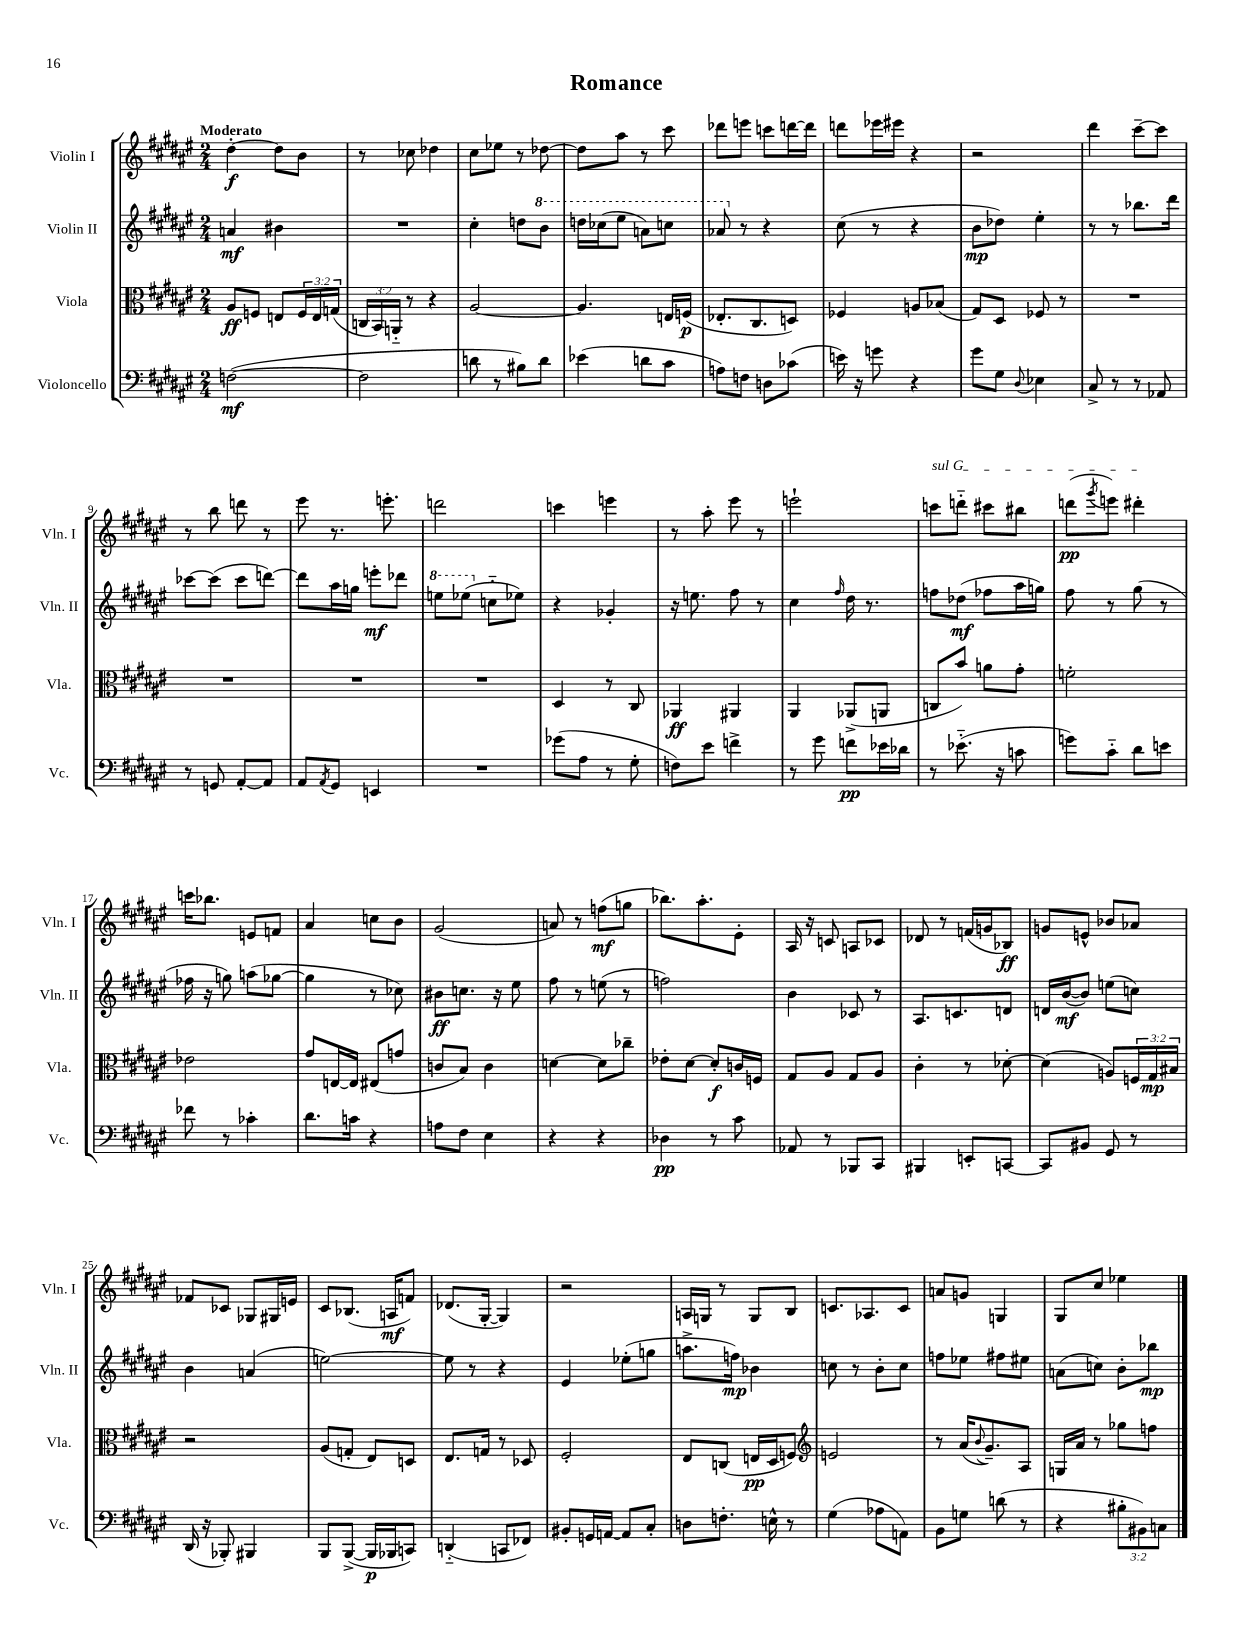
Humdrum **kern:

**kern	**dynam	**kern	**dynam	**kern	**dynam	**kern	**dynam
*part4	*part4	*part3	*part3	*part2	*part2	*part1	*part1
*staff4	*staff4	*staff3	*staff3	*staff2	*staff2	*staff1	*staff1
*I"Violoncello	*	*I"Viola	*	*I"Violin II	*	*I"Violin I	*
*I'Vc.	*	*I'Vla.	*	*I'Vln. II	*	*I'Vln. I	*
*clefF4	*	*clefC3	*	*clefG2	*	*clefG2	*
*k[f#c#g#d#a#e#]	*	*k[f#c#g#d#a#e#]	*	*k[f#c#g#d#a#e#]	*	*k[f#c#g#d#a#e#]	*
*M2/4	*	*M2/4	*	*M2/4	*	*M2/4	*
=1	=1	=1	=1	=1	=1	=1	=1
!	!	!	!	!	!	!LO:TX:a:B:t=Moderato	!
([2Fn\	mf	8A#/L	ff	4an/	mf	[4dd#'\	f
.	.	8Fn/J	.	.	.	.	.
.	.	8En/L	.	4b#X\	.	8dd#\L]	.
.	.	24F/L	.	.	.	8b\J	.
.	.	24E/	.	.	.	.	.
.	.	(24Gn/JJ	.	.	.	.	.
=2	=2	=2	=2	=2	=2	=2	=2
2F\]	.	24Cn/LL	.	2r	.	8r	.
.	.	24BB/)	.	.	.	.	.
.	.	24AAn/JJ	.	.	.	.	.
.	.	8r	.	.	.	8cc-X\	.
.	.	4r	.	.	.	4dd-X\	.
=3	=3	=3	=3	=3	=3	=3	=3
8dn\	.	[2A#/	.	4cc#'\	.	8cc#\L	.
8r	.	.	.	.	.	8ee-X\J	.
8B#X\L)	.	.	.	8ddn\L	.	8r	.
*	*	*	*	*8va	*	*	*
8d\J	.	.	.	8bb\J	.	[8dd-X\	.
=4	=4	=4	=4	=4	=4	=4	=4
(4e-X\	.	4.A#/]	.	16dddn\LL	.	8dd-\L]	.
.	.	.	.	(16ccc-X\J	.	.	.
.	.	.	.	8eee#\J	.	8aa#\J	.
8dn\L	.	.	.	8aan\L)	.	8r	.
8c#\J	.	16En/LL	.	8cccn\J	.	8ccc#\	.
.	.	(16Fn/JJ	p	.	.	.	.
=5	=5	=5	=5	=5	=5	=5	=5
8An\L)	.	8.E-X'/L	.	8aa-X/	.	8ddd-X\L	.
*	*	*	*	*X8va	*	*	*
8Fn\J	.	.	.	8r	.	8eeen\J	.
.	.	8.C#/	.	.	.	.	.
8Dn\L	.	.	.	4r	.	8cccn\L	.
(8c-X\J	.	8Dn/J)	.	.	.	[16dddn\L	.
.	.	.	.	.	.	16ddd\JJ]	.
=6	=6	=6	=6	=6	=6	=6	=6
16en\)	.	4F-X/	.	(8cc#\	.	8dddn\L	.
16r	.	.	.	.	.	.	.
8gn\	.	.	.	8r	.	16eee-X\L	.
.	.	.	.	.	.	16eee#X\JJ	.
4r	.	8An/L	.	4r	.	4r	.
.	.	(8B-X/J	.	.	.	.	.
=7	=7	=7	=7	=7	=7	=7	=7
8g#\L	.	8G#/L)	.	8b\L	mp	2r	.
8G#\J	.	8D#/J	.	8dd-X\J)	.	.	.
8qqD#/	.	.	.	.	.	.	.
4E-X\	.	8F-X/	.	4ee#'\	.	.	.
.	.	8r	.	.	.	.	.
=8	=8	=8	=8	=8	=8	=8	=8
8C#^/	.	2r	.	8r	.	4ddd#\	.
8r	.	.	.	8r	.	.	.
8r	.	.	.	8.bb-X\L	.	[8ccc#~\L	.
8AA-X/	.	.	.	.	.	8ccc#\J]	.
.	.	.	.	16ddd#\Jk	.	.	.
!!LO:LB:g=z
=9	=9	=9	=9	=9	=9	=9	=9
8r	.	2r	.	[8ccc-X\L	.	8r	.
8GGn/	.	.	.	(8ccc-\J]	.	8bb\	.
[8AA#'/L	.	.	.	8ccc-\L	.	8dddn\	.
8AA#/J]	.	.	.	[8dddn\J)	.	8r	.
=10	=10	=10	=10	=10	=10	=10	=10
8AA#/L	.	2r	.	8ddd\L]	.	8eee#\	.
8qAA#/	.	.	.	.	.	.	.
8GG#/J	.	.	.	16aa#\L	.	8.r	.
.	.	.	.	16ggn\JJ	.	.	.
4EEn/	.	.	.	8eeen'\L	mf	.	.
.	.	.	.	.	.	8.eeen'\	.
.	.	.	.	8ddd-X\J	.	.	.
=11	=11	=11	=11	=11	=11	=11	=11
*	*	*	*	*8va	*	*	*
2r	.	2r	.	8eeen\L	.	2dddn\	.
.	.	.	.	(8eee-X\J	.	.	.
*	*	*	*	*X8va	*	*	*
.	.	.	.	8ccn\L	.	.	.
.	.	.	.	8ee-X\J)	.	.	.
=12	=12	=12	=12	=12	=12	=12	=12
(8g-X\L	.	4D#/	.	4r	.	4cccn\	.
8A#\J	.	.	.	.	.	.	.
8r	.	8r	.	4g-X'/	.	4eeen\	.
8G#'\	.	8C#/	.	.	.	.	.
=13	=13	=13	=13	=13	=13	=13	=13
8Fn\L)	.	4AA-X/	ff	16r	.	8r	.
.	.	.	.	8.een\	.	.	.
8e#\J	.	.	.	.	.	8aa#'\	.
4fn^\	.	4AA#X/	.	8ff#\	.	8eee#\	.
.	.	.	.	8r	.	8r	.
=14	=14	=14	=14	=14	=14	=14	=14
8r	.	4AA#/	.	4cc#\	.	2eeen`\	.
8g#\	.	.	.	.	.	.	.
.	.	.	.	16qqff#/	.	.	.
8fn\L	pp	(8AA-X^/L	.	16dd#\	.	.	.
.	.	.	.	8.r	.	.	.
16e-X\L	.	8AAn/J	.	.	.	.	.
16d-X\JJ	.	.	.	.	.	.	.
=15	=15	=15	=15	=15	=15	=15	=15
!	!	!	!	!	!	!LO:TX:a:i:t=sul G	!
8r	.	8Cn/L	.	8ffn\L	.	8cccn\L	.
(8.e-X\	.	8b/J)	.	(8dd-X\J	mf	8dddn\J	.
.	.	8an\L	.	8ff-X\L	.	8ccc#X\L	.
16r	.	.	.	.	.	.	.
8cn\	.	8g#'\J	.	16aa#\L	.	8bb#X\J	.
.	.	.	.	16ggn\JJ)	.	.	.
=16	=16	=16	=16	=16	=16	=16	=16
8gn\L)	.	2fn'\	.	8ff#\	.	(8dddn\L	pp
.	.	.	.	.	.	8qggg#/	.
8c#\J	.	.	.	8r	.	8eeen\J)	.
8d#\L	.	.	.	(8gg#\	.	4ddd#X'\	.
8en\J	.	.	.	8r	.	.	.
!!LO:LB:g=z
=17	=17	=17	=17	=17	=17	=17	=17
8f-X\	.	2e-X\	.	16ff-X\	.	16cccn\KL	.
.	.	.	.	16r	.	8.bb-X\J	.
8r	.	.	.	8ggn\)	.	.	.
4c-X'\	.	.	.	(8aan\L	.	8en/L	.
.	.	.	.	[8gg-X\J	.	8fn/J	.
=18	=18	=18	=18	=18	=18	=18	=18
8.d#\L	.	8g#/L	.	4gg-\]	.	4a#/	.
.	.	[16En/L	.	.	.	.	.
16cn\Jk	.	16E/JJ]	.	.	.	.	.
4r	.	(8E#X/L	.	8r	.	8ccn\L	.
.	.	8gn/J	.	8cc-X\)	.	8b\J	.
=19	=19	=19	=19	=19	=19	=19	=19
8An\L	.	8cn/L	.	8b#X\L	ff	(2g#/	.
8F#\J	.	8B/J)	.	8.ccn\J	.	.	.
4E#\	.	4c\	.	.	.	.	.
.	.	.	.	16r	.	.	.
.	.	.	.	8ee#\	.	.	.
=20	=20	=20	=20	=20	=20	=20	=20
4r	.	[4dn\	.	8ff#\	.	8an/)	.
.	.	.	.	8r	.	8r	.
4r	.	8d\L]	.	(8een\	.	(8ffn\L	mf
.	.	8cc-X~\J	.	8r	.	8ggn\J	.
=21	=21	=21	=21	=21	=21	=21	=21
4D-X\	pp	8e-X'\L	.	2ffn\)	.	8.bb-X\L)	.
.	.	[8d#\J	.	.	.	.	.
.	.	.	.	.	.	8.aa#'\	.
8r	.	8d#'/L]	f	.	.	.	.
8c#\	.	16cn/L	.	.	.	8e#'\J	.
.	.	16Fn/JJ	.	.	.	.	.
=22	=22	=22	=22	=22	=22	=22	=22
8AA-X/	.	8G#/L	.	4b\	.	16A#/	.
.	.	.	.	.	.	16r	.
8r	.	8A#/J	.	.	.	8cn/	.
8BBB-X/L	.	8G#/L	.	8c-X/	.	8An/L	.
8CC#/J	.	8A#/J	.	8r	.	8c-X/J	.
=23	=23	=23	=23	=23	=23	=23	=23
4BBB#X/	.	4c#'\	.	8.A#/L	.	8d-X/	.
.	.	.	.	.	.	8r	.
.	.	.	.	8.cn/	.	.	.
8EEn'/L	.	8r	.	.	.	(16fn/LL	.
.	.	.	.	.	.	16gn/J	.
[8CCn/J	.	[8d-X'\	.	8dn/J	.	8B-X/J)	ff
=24	=24	=24	=24	=24	=24	=24	=24
8CC/L]	.	(4d-\]	.	16dn/LL	.	8gn/L	.
.	.	.	.	([16b/J	mf	.	.
8BB#X/J	.	.	.	8b/J])	.	8en^^/J	.
8GG#/	.	8An/L)	.	(8een\L	.	8b-X/L	.
8r	.	24Fn/L	.	8ccn\J)	.	8a-X/J	.
.	.	24G#/	mp	.	.	.	.
.	.	24B#X/JJ	.	.	.	.	.
!!LO:LB:g=z
=25	=25	=25	=25	=25	=25	=25	=25
(16DD#/	.	2r	.	4b\	.	8f-X/L	.
16r	.	.	.	.	.	.	.
8BBB-X'/)	.	.	.	.	.	8c-X/J	.
4BBB#X/	.	.	.	(4an/	.	8G-X/L	.
.	.	.	.	.	.	16G#X/L	.
.	.	.	.	.	.	16en/JJ	.
=26	=26	=26	=26	=26	=26	=26	=26
8BBB/L	.	(8A#/L	.	[2een\)	.	8c#/L	.
([8BBB^/J	.	8Gn'/J	.	.	.	(8.B-X/J	.
16BBB/LL]	p	8E#/L)	.	.	.	.	.
16BBB-X/J	.	.	.	.	.	16An/KL	mf
8CCn/J)	.	8Dn/J	.	.	.	8fn/J)	.
=27	=27	=27	=27	=27	=27	=27	=27
(4DDn/	.	8.E#/L	.	8ee\]	.	(8.d-X/L	.
.	.	.	.	8r	.	.	.
.	.	16Gn/Jk	.	.	.	[16G#'/Jk	.
8CCn/L	.	8r	.	4r	.	4G#/])	.
8FF-X/J)	.	8D-X/	.	.	.	.	.
=28	=28	=28	=28	=28	=28	=28	=28
8BB#X'/L	.	2F#'/	.	4e#/	.	2r	.
16GGn/L	.	.	.	.	.	.	.
[16AAn/JJ	.	.	.	.	.	.	.
8AA/L]	.	.	.	(8ee-X'\L	.	.	.
8C#'/J	.	.	.	8ggn\J	.	.	.
=29	=29	=29	=29	=29	=29	=29	=29
8Dn\L	.	8E#/L	.	8.aan^\L	.	16An/LL	.
.	.	.	.	.	.	16Gn/JJ	.
8.Fn'\J	.	(8Cn/J	.	.	.	8r	.
.	.	.	.	16ffn\Jk)	mp	.	.
.	.	16En/LL	pp	4b-X\	.	8G/L	.
16En^^\	.	16D#/J	.	.	.	.	.
8r	.	8Fn/J)	.	.	.	8B/J	.
=30	=30	=30	=30	=30	=30	=30	=30
*	*	*clefG2	*	*	*	*	*
(4G#\	.	2en/	.	8ccn\	.	8.cn/L	.
.	.	.	.	8r	.	.	.
.	.	.	.	.	.	8.A-X/	.
8A-X\L	.	.	.	8b'\L	.	.	.
8AAn\J)	.	.	.	8cc\J	.	8c/J	.
=31	=31	=31	=31	=31	=31	=31	=31
8BB\L	.	8r	.	8ffn\L	.	8an/L	.
8Gn\J	.	(16a#/KL	.	8ee-X\J	.	8gn/J	.
.	.	8qqb/	.	.	.	.	.
.	.	8.g#~/)	.	.	.	.	.
(8dn\	.	.	.	8ff#X\L	.	4Gn/	.
8r	.	8A#/J	.	8ee#X\J	.	.	.
=32	=32	=32	=32	=32	=32	=32	=32
4r	.	16Gn/LL	.	(8an\L	.	8G#/L	.
.	.	16a#/JJ	.	.	.	.	.
.	.	8r	.	8ccn\J)	.	8cc#/J	.
12B#X'\L	.	8gg-X\L	.	8b'\L	.	4ee-X\	.
12BB#X\)	.	.	.	.	.	.	.
.	.	8ffn\J	.	8bb-X\J	mp	.	.
12Cn\J	.	.	.	.	.	.	.
==	==	==	==	==	==	==	==
*-	*-	*-	*-	*-	*-	*-	*-
